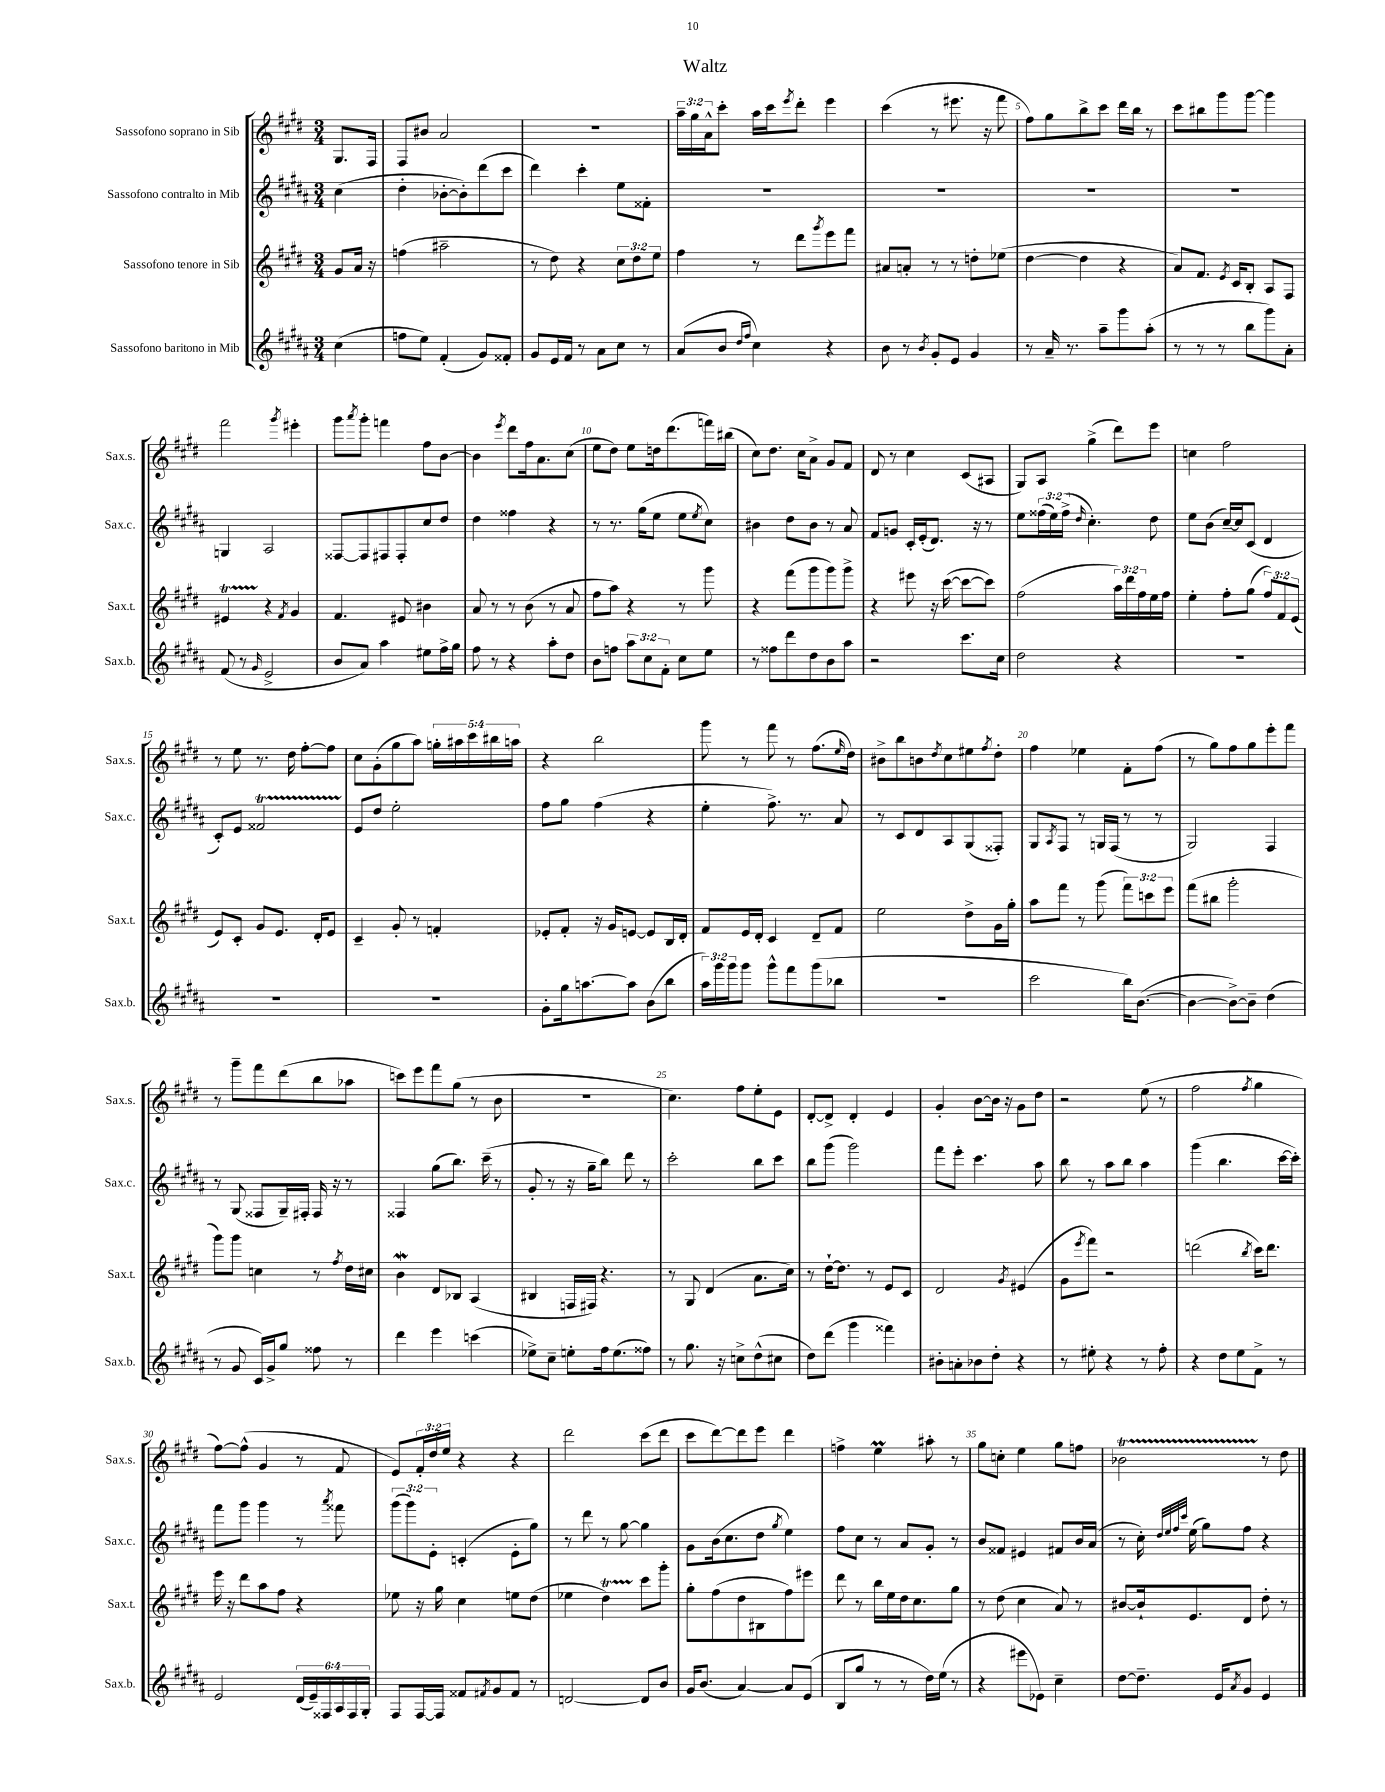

**kern	**kern	**kern	**kern
*staff4	*staff3	*staff2	*staff1
*clefG2	*clefG2	*clefG2	*clefG2
*k[f#c#g#d#a#]	*k[f#c#g#d#]	*k[f#c#g#d#a#]	*k[f#c#g#d#]
*M3/4	*M3/4	*M3/4	*M3/4
(4cc#	8g#	(4cc#	8.G#
.	16a	.	.
.	16r	.	16F#
=	=	=	=
8ff	(4ff	4dd#'	8F#
8ee)	.	.	8b#
(4f#'	2aa#~	[8b-'	2a
.	.	8b-'])	.
8g#)	.	(8ddd#	.
8f##'	.	8ccc#	.
=	=	=	=
8g#	8r	4ddd#)	2.r
16e	8dd#)	.	.
16f#	.	.	.
8r	4r	4ccc#'	.
8a#	.	.	.
8cc#	12cc#	8ee	.
.	12dd#	.	.
8r	.	8f##'	.
.	12ee	.	.
=	=	=	=
(8a#	4ff#	2.r	24aa~
.	.	.	24gg#
.	.	.	24a^^
8b	.	.	8ccc#'
16qqdd#	.	.	.
16qqff#	.	.	.
4cc#)	8r	.	16aa
.	.	.	16ccc#
.	.	.	8qeee
.	8ddd#	.	8ddd#'
.	8qggg#	.	.
4r	8eee	.	4eee
.	8fff#	.	.
=	=	=	=
8b	8a#	2.r	(4ccc#
8r	8a'	.	.
8qb	.	.	.
8g#'	8r	.	8r
8e	8r	.	8.eee#
4g#	8dd'	.	.
.	.	.	16r
.	(8ee-	.	8fff#
=	=	=	=
8r	[4dd#	2.r	8ff#)
16a#~	.	.	8gg#
8.r	.	.	.
.	4dd#]	.	8bb^
8aa#~	.	.	8ccc#
8ggg#	4r	.	16ddd#
.	.	.	16bb
(8aa#'	.	.	8r
=	=	=	=
8r	8a)	2.r	8ccc#
8r	8.f#	.	8bb#
8r	.	.	8ggg#
.	8qe	.	.
.	16c#	.	.
8bb	8B'	.	[8ggg#
8ggg#)	8A	.	4ggg#]
8a#'	8F#	.	.
=	=	=	=
(8f#	4e#	4G	2fff#
8r	.	.	.
16qqg#	.	.	.
2e^	4r	2A#	.
.	8qf#	.	8qggg#
.	4g#	.	4eee#'
=	=	=	=
8b	4.f#	[8F##	8ggg#
.	.	.	8qaaa
8a#)	.	8F##]	8ggg#'
4aa#	.	8F#	4fff
.	8e#	8F#'	.
8ee#	4b#	8cc#	8ff#
16ff#^	.	8dd#	[8b
16gg#	.	.	.
=	=	=	=
8ff#	8a	4dd#	4b]
8r	8r	.	.
.	.	.	8qeee
4r	8r	4ff##	8ddd#
.	(8b	.	16ff#
.	.	.	8.a
8aa#'	8r	4r	.
8dd#	8a	.	(8cc#
=	=	=	=
8b	8ff#	8r	8ee
8ff	8aa)	8.r	8dd#)
12aa#	4r	.	8ee
.	.	(16gg#	.
12cc#	.	.	.
.	.	8ee	16dd
12f#'	.	.	.
.	.	.	(8.ddd#
8cc#	8r	8ee	.
.	.	8qee	.
8ee	8ggg#	8cc#)	16fff)
.	.	.	(16bb#
=	=	=	=
8r	4r	4b#	8cc#)
8ff##	.	.	8.dd#
8ddd#	(8fff#	8dd#	.
.	.	.	16cc#
8dd#	8ggg#	8b#	8a^
8b	8ggg#)	8r	8g#
8aa#	8ggg#^	8a#	8f#
=	=	=	=
2r	4r	8f#	8d#
.	.	8g	8r
.	8eee#	16c#'	4cc#
.	.	(16e'	.
.	16r	8.d#)	.
.	([16ccc#	.	.
8.ccc#	8ccc#_	.	(8c#
.	.	16r	.
.	8ccc#])	8r	8A#
16cc#	.	.	.
=	=	=	=
2dd#	(2ff#	8ee	8G#)
.	.	(24ff##	8A
.	.	24ee)	.
.	.	(24ff##^	.
.	.	16qqdd#	.
.	.	4.cc#')	(4gg#^
4r	24aa)	.	8ddd#)
.	24ddd#	.	.
.	24ff#	.	.
.	16ee	8dd#	8eee
.	16ff#	.	.
=	=	=	=
2.r	4ee'	8ee	4cc
.	.	(8b	.
.	8ff#'	[16cc#~)	2ff#
.	.	16cc#]	.
.	(8gg#	(8c#	.
.	12ff#)	4d#	.
.	12f#	.	.
.	(12e	.	.
=	=	=	=
2.r	8e)	8c#')	8r
.	8c#'	8e	8ee
.	8g#	2f##	8.r
.	8.e	.	.
.	.	.	16dd#
.	.	.	[8ff#'
.	16d#'	.	.
.	8e	.	8ff#]
=	=	=	=
2.r	4c#~	8e	8cc#
.	.	8dd#	(8g#'
.	8g#'	2ee'	8gg#
.	8r	.	8aa)
.	4f'	.	20gg'
.	.	.	20aa#
.	.	.	20ccc#
.	.	.	20bb#
.	.	.	20aa
=	=	=	=
8g#'	8e-'	8ff#	4r
16gg#	8f#'	8gg#	.
[8.aa	.	.	.
.	16r	(4ff#	2bb
.	16g#	.	.
8aa]	[8e	.	.
(8b	8e]	4r	.
8bb	16B	.	.
.	16d#'	.	.
=	=	=	=
24aa#)	8f#	4ee'	8ggg#
24ggg#	.	.	.
24ggg#	.	.	.
8ggg#	16e	.	8r
.	16d#'	.	.
8ggg#^^	4c#	8.ff#^)	8fff#
8fff#	.	.	8r
.	.	8.r	.
(8ggg#	8d#~	.	(8.ff#
8bb-	8f#	8a#	.
.	.	.	16qqee
.	.	.	16dd#)
=	=	=	=
2.r	2ee	8r	8b#^
.	.	8c#	8bb
.	.	8d#	8b
.	.	.	8qdd#
.	.	8A#	8cc#
.	8dd#^	(8G#	8ee#
.	.	.	8qff#
.	16g#	8F##')	8dd#'
.	16gg#'	.	.
=	=	=	=
2ccc#	8aa	8G#	4ff#
.	.	8qA#	.
.	8fff#	8F#	.
.	8r	8r	4ee-
.	(8ggg#	16G	.
.	.	(16F#	.
16bb)	12fff#)	8r	8f#'
([8.b	.	.	.
.	12ccc	.	.
.	.	8r	(8ff#
.	12eee	.	.
=	=	=	=
4b_	(8fff#	2G#)	8r
.	8bb#	.	8gg#)
8b^_)	2ggg#'	.	8ff#
8b~]	.	.	8gg#
(4dd#	.	4F#	8eee'
.	.	.	8fff#
=	=	=	=
8r	8ggg#)	8r	8r
8g#	8ggg#	(8G#	8ggg#~
16c#)	4cc	8F##	8fff#
16g#^	.	.	.
8gg#	.	16G#~)	(8ddd#
.	.	16F#'	.
8ff##	8r	16F#	8bb
.	.	16r	.
.	8qff#	.	.
8r	16dd#	8r	8aa-
.	16cc#	.	.
=	=	=	=
4ddd#	4b	4F##	8ccc)
.	.	.	8eee
4eee	8d#	(8gg#	8fff#
.	8B-	8.bb)	(8gg#
(4ccc	(4A	.	8r
.	.	(16ccc#~	.
.	.	8r	8b
=	=	=	=
8ee-^)	4B#	8g#'	2.r
8cc#~	.	8r	.
8ee'	16F	16r	.
.	16F#)	16gg#~	.
16ff#	4.r	8bb)	.
(8.ee	.	.	.
.	.	8ddd#	.
8ff##)	.	8r	.
=	=	=	=
8r	8r	2ccc#'	4.cc#)
8.gg#	8G#	.	.
.	(4d#	.	.
16r	.	.	.
8cc^	.	.	8ff#
(8dd#^^	8.a	8bb	8ee'
8cc#	.	8ccc#	8e
.	16cc#)	.	.
=	=	=	=
8dd#)	8r	8bb	[8d#'
(8ddd#	[16dd#`	(8ggg#	8d#^]
.	8.dd#]	.	.
4ggg#	.	2ggg#)	4d#'
.	8r	.	.
4fff##)	8e	.	4e
.	8c#	.	.
=	=	=	=
8b#'	2d#	8fff#	4g#'
8a'	.	8eee'	.
8b-	.	4.ccc#	[8b
8dd#'	.	.	16b]
.	.	.	16r
.	8qg#	.	.
4r	(4e#	.	8g#
.	.	8aa#	8dd#
=	=	=	=
8r	8g#	8bb	2r
.	8qeee	.	.
8ee#'	8fff#)	8r	.
4r	2r	8aa#	.
.	.	8bb	.
8r	.	4aa#	(8ee
8ff#'	.	.	8r
=	=	=	=
4r	(2ddd	(4ggg#	2ff#
8dd#	.	4.bb	.
8ee	.	.	.
.	8qbb	.	8qff#
8f#^	16ccc#)	.	4gg#
.	8.ddd	.	.
8r	.	[16ccc#	.
.	.	16ccc#'])	.
=	=	=	=
2e	16eee	8fff#	[8ff#)
.	16r	.	.
.	8ddd#	8ggg#	(8ff#^^]
.	8aa	4ggg#	4g#
.	8ff#	.	.
(24d#	4r	8r	8r
24e~)	.	.	.
24F##	.	.	.
.	.	8qaaa#	.
24A#	.	8fff##	8f#
24F##	.	.	.
24G#'	.	.	.
=	=	=	=
8F#	8ee-	(12ggg#	8e)
.	.	12ggg#)	.
[16F#	16r	.	24f#'
.	.	12e'	24dd#
16F#]	16gg#	.	.
.	.	.	24ee
8f##	4cc#	(4c'	4r
8qf#	.	.	.
8g#	.	.	.
8f#	8ee	8e'	4r
8r	(8dd#	8gg#)	.
=	=	=	=
[2d	4ee-	8r	2ddd#
.	.	8ddd#	.
.	4dd#)	8r	.
.	.	[8gg#	.
8d]	8ccc#	4gg#]	(8ccc#
8b	8ggg#'	.	8ddd#
=	=	=	=
16g#	8gg#'	8g#	8ccc#
(8.b	.	.	.
.	(8ff#	(16b	[8ddd#)
.	.	8.cc#	.
[4a#)	8dd#	.	8ddd#]
.	8B#	8dd#	8eee
.	.	8qgg#	.
8a#]	8ff#)	4ee)	4ddd#
(8e	8eee#	.	.
=	=	=	=
8B	8ddd#	8ff#	4ff^
8gg#	8r	8cc#	.
8r	16bb	8r	4ee
.	16ee	.	.
8r	16dd#	8a#	.
.	8.cc#	.	.
16dd#)	.	8g#'	8aa#'
(16ee	.	.	.
8r	8gg#	8r	8r
=	=	=	=
4r	8r	8b	8gg#
.	(8dd#	8f##	8cc'
8eee#	4cc#	4e#	4ee
8e-)	.	.	.
4cc#~	8a)	8f#	8gg#
.	8r	16b	8ff
.	.	(16a#	.
=	=	=	=
[8dd#	[8b#	8r	2b-
8.dd#~]	16b#`]	16cc#')	.
.	.	32qqdd#	.
.	.	32qqee	.
.	.	32qqff#	.
.	.	32qqccc#	.
.	8.e	(16ee	.
.	.	8gg#)	.
16e	.	.	.
8qa#	.	.	.
8g#	8d#	8ff#	.
4e	8dd#'	4r	8r
.	8r	.	8dd#
==	==	==	==
*-	*-	*-	*-
